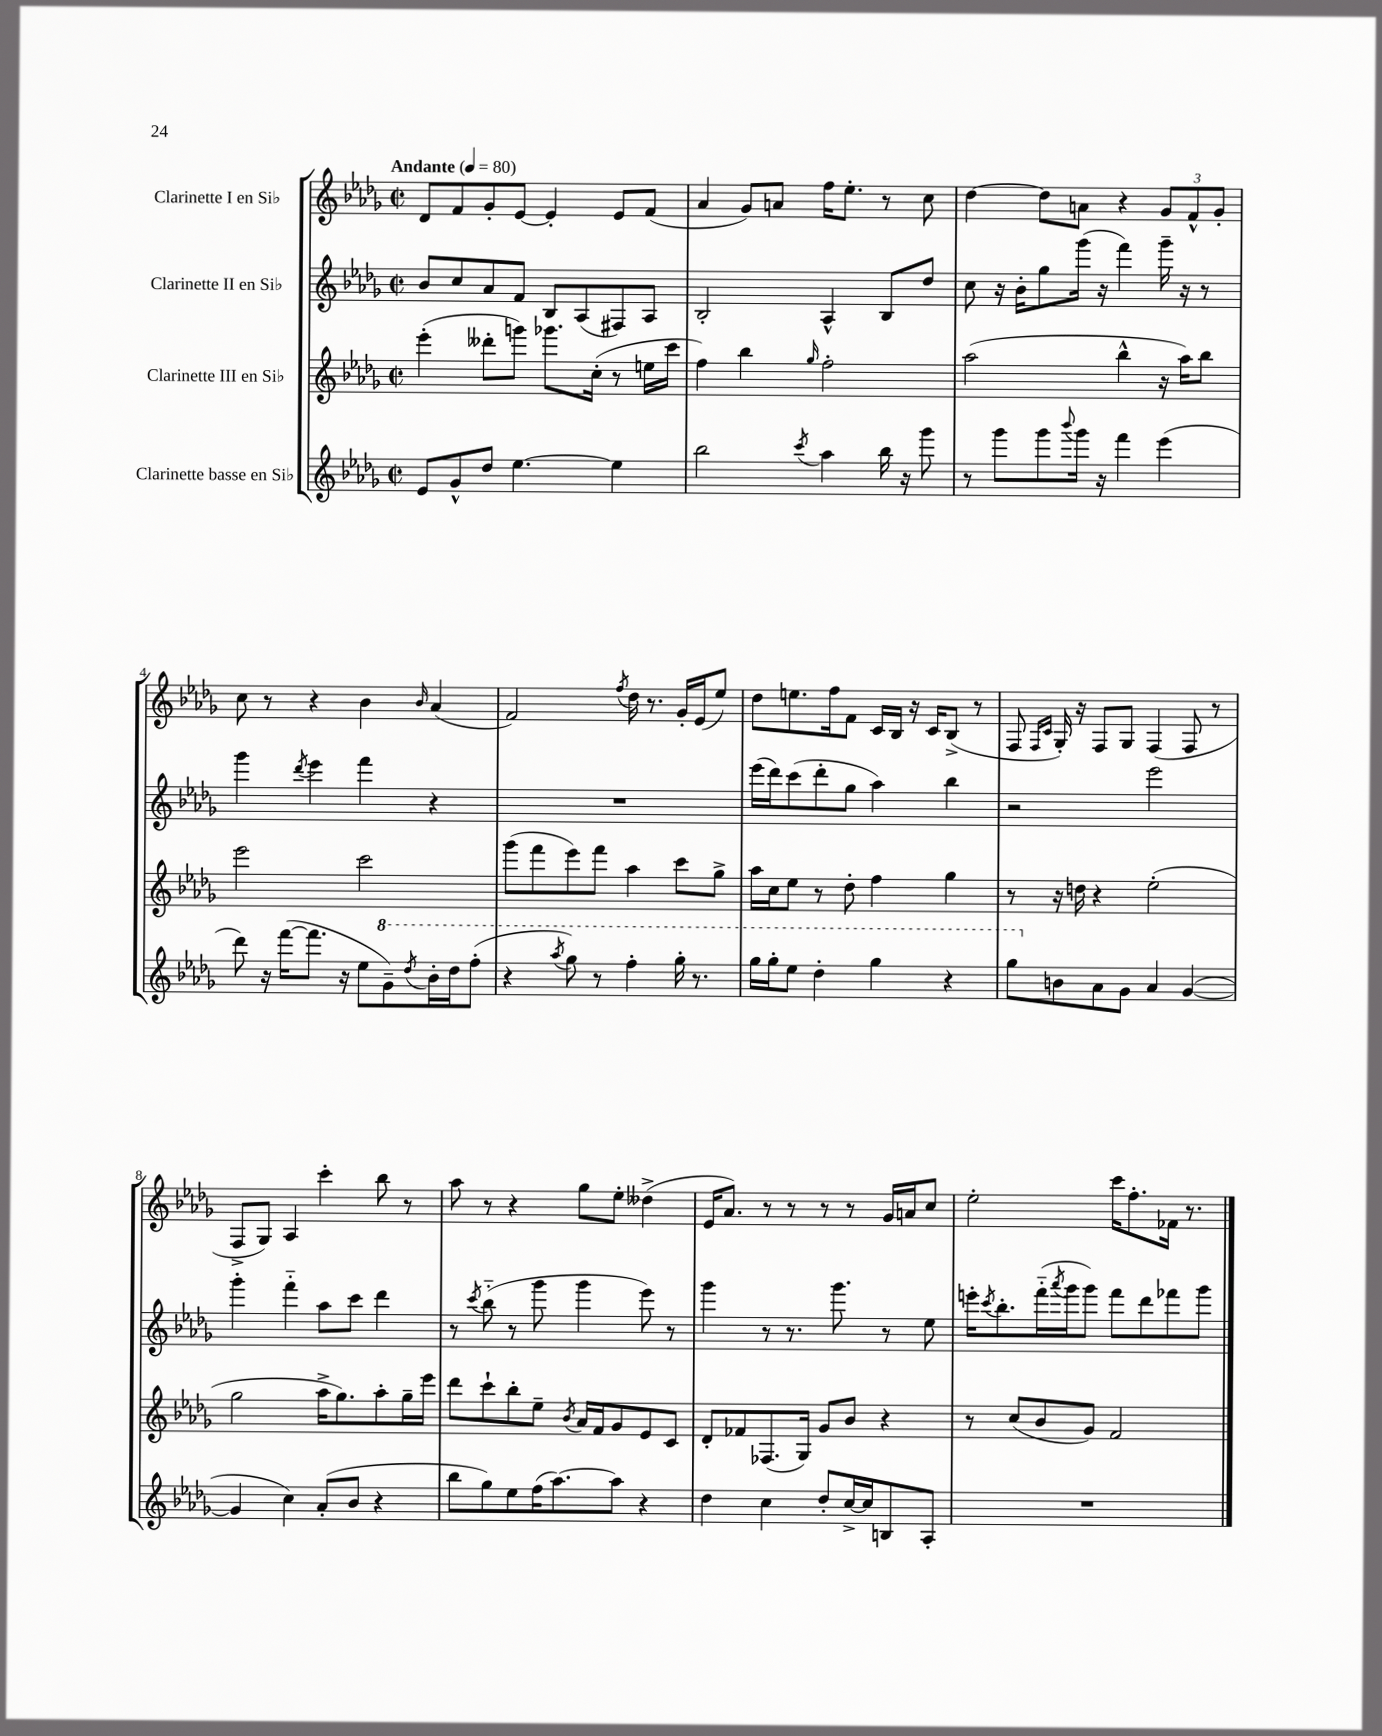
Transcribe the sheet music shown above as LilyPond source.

<<
\new StaffGroup <<
\new Staff = "s0" \with { instrumentName = "Clarinette I en Sib" } {
    \clef treble \key des \major \defaultTimeSignature \time 2/2 \tempo "Andante" 4 = 80
    des'8 f'8 ges'8-. ees'8~ ees'4-. ees'8 f'8( |
    aes'4 ges'8) a'8 f''16 ees''8.-. r8 c''8 |
    des''4~ des''8 a'8 r4 \tuplet 3/2 { ges'8 f'8-^ ges'8-. } |
    c''8 r8 r4 bes'4 \grace { bes'16 } aes'4( |
    f'2) \acciaccatura { f''8 } des''16 r8. ges'16-. ees'16( ees''8) |
    des''8 e''8. f''16 f'8 c'16 bes16 r16 c'16 bes8->( r8 |
    f8 \grace { f16 c'16 } ges16-.) r16 f8 ges8 f4( f8 r8 |
    f8-> ges8) aes4 c'''4-. bes''8 r8 |
    aes''8 r8 r4 ges''8 ees''8-. deses''4->( |
    ees'16 aes'8.) r8 r8 r8 r8 ges'16 a'16 c''8 |
    ees''2-. c'''16 f''8.-. fes'16 r8. \bar "|." |
}
\new Staff = "s1" \with { instrumentName = "Clarinette II en Sib" } {
    \clef treble \key des \major \defaultTimeSignature \time 2/2
    bes'8 c''8 aes'8 f'8 bes8 aes8( fis8) aes8 |
    bes2-. aes4-^ bes8 des''8 |
    c''8 r16 bes'16-. ges''8 ges'''16( r16 f'''4) ges'''16-- r16 r8 |
    ges'''4 \acciaccatura { des'''8 } ees'''4 f'''4 r4 |
    R1 |
    ees'''16( des'''16) c'''8( des'''8-. ges''8 aes''4) bes''4 |
    r2 ees'''2 |
    ges'''4-. f'''4-_ aes''8 c'''8 des'''4 |
    r8 \acciaccatura { c'''8 } bes''8-_( r8 ges'''8 ges'''4 ees'''8) r8 |
    ges'''4 r8 r8. ges'''8. r8 ees''8 |
    e'''16-. \acciaccatura { c'''8 } bes''8.-. f'''16-_( \acciaccatura { aes'''8 } ges'''16 ges'''8) f'''8 des'''8 fes'''8 ges'''8 \bar "|." |
}
\new Staff = "s2" \with { instrumentName = "Clarinette III en Sib" } {
    \clef treble \key des \major \defaultTimeSignature \time 2/2
    ees'''4-.( deses'''8-. g'''8) ges'''8. c''16-.( r8 e''16 c'''16 |
    f''4) bes''4 \grace { ges''16 } f''2-. |
    aes''2( bes''4-^ r16 aes''16) bes''8 |
    ees'''2 c'''2 |
    ges'''8( f'''8 ees'''8) f'''8 aes''4 c'''8 ges''8-> |
    aes''16 c''16 ees''8 r8 des''8-. f''4 ges''4 |
    r8 r16 d''16 r4 ees''2-.( |
    ges''2 aes''16-> ges''8.) aes''8-. ges''16-- ees'''16 |
    des'''8 c'''8-! bes''8-. ees''8-- \acciaccatura { bes'8 } aes'16 f'16 ges'8 ees'8 c'8 |
    des'8-. fes'8 fes8.( ges16) ges'8 bes'8 r4 |
    r8 c''8( bes'8 ges'8) f'2 \bar "|." |
}
\new Staff = "s3" \with { instrumentName = "Clarinette basse en Sib" } {
    \clef treble \key des \major \defaultTimeSignature \time 2/2
    ees'8 ges'8-^ des''8 ees''4.~ ees''4 |
    bes''2 \acciaccatura { c'''8 } aes''4 bes''16 r16 ges'''8 |
    r8 ges'''8 ges'''8 \appoggiatura { bes'''8 } ges'''16 r16 f'''4 ees'''4( |
    des'''8) r16 f'''16~( f'''8. r16 ees''8 \ottava #1 ges''8--) \acciaccatura { des'''8 } bes''16-. des'''16 f'''8-.( |
    r4 \acciaccatura { aes'''8 } ges'''8) r8 f'''4-. ges'''16-. r8. |
    ges'''16 ges'''16-. ees'''8 des'''4-. ges'''4 r4 |
    ges'''8 \ottava #0 b'8 aes'8 ges'8 aes'4 ges'4~( |
    ges'4 c''4) aes'8-.( bes'8 r4 |
    bes''8 ges''8) ees''8 f''16( aes''8.~) aes''8 r4 |
    des''4 c''4 des''8-. c''16~-> c''16 b8 aes8-. |
    R1 \bar "|." |
}
>>
>>
